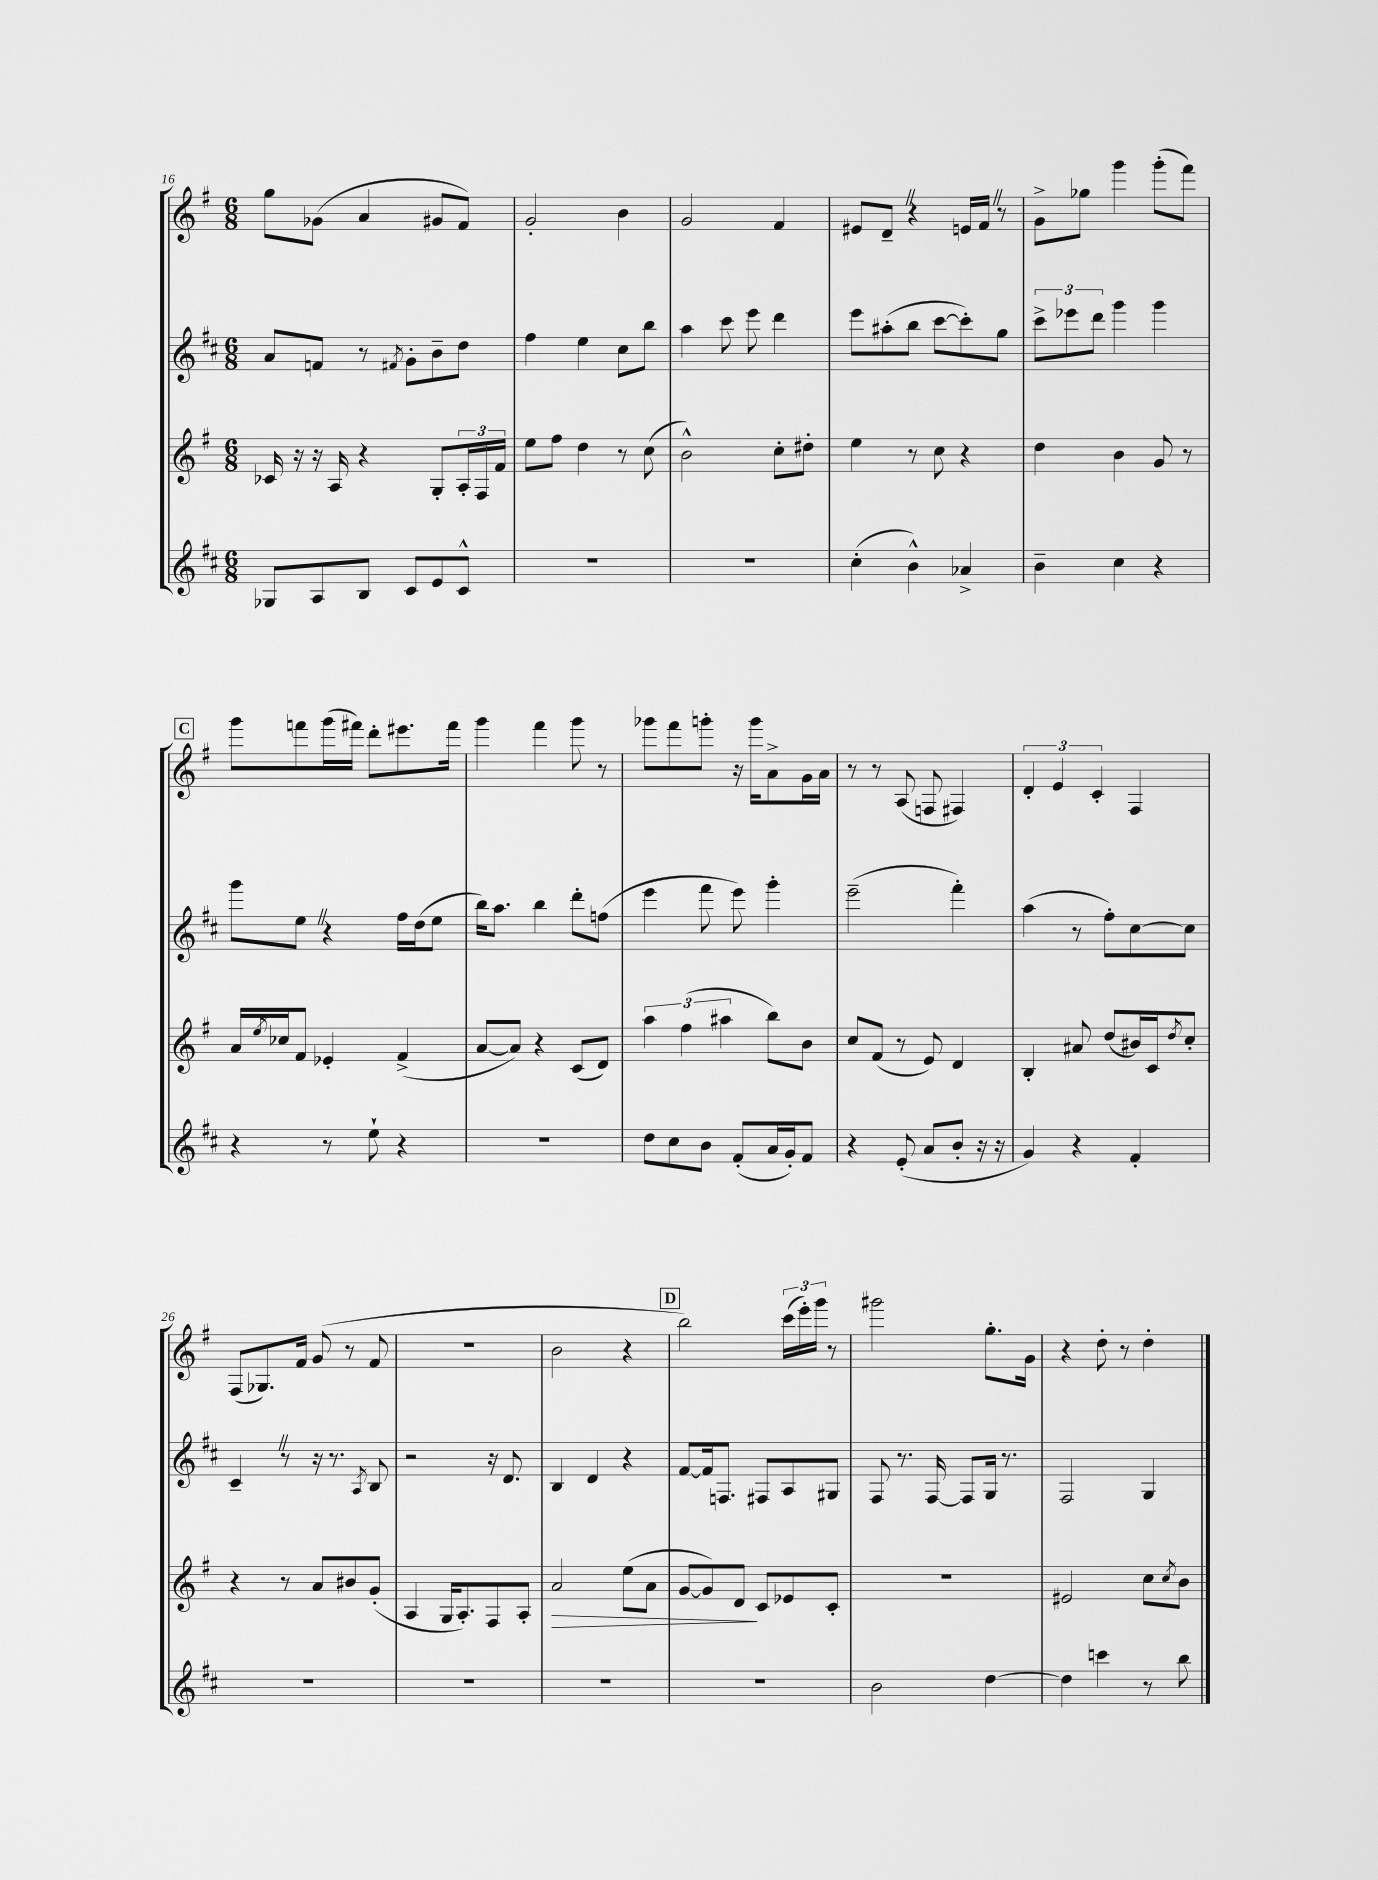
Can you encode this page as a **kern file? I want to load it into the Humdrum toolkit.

**kern	**kern	**kern	**kern
*staff4	*staff3	*staff2	*staff1
*clefG2	*clefG2	*clefG2	*clefG2
*k[f#c#]	*k[f#]	*k[f#c#]	*k[f#]
*M6/8	*M6/8	*M6/8	*M6/8
8G-	16c-	8a	8gg
.	16r	.	.
8A	16r	8f	(8g-
.	16A	.	.
8B	4r	8r	4a
.	.	8qf#	.
8c#	.	8g'	.
8e	8G'	8b~	8g#
8c#^^	24A'	8dd	8f#)
.	24F#	.	.
.	24f#	.	.
=	=	=	=
2.r	8ee	4ff#	2g'
.	8ff#	.	.
.	4dd	4ee	.
.	8r	8cc#	4b
.	(8cc	8bb	.
=	=	=	=
2.r	2b^^)	4aa	2g
.	.	8ccc#	.
.	.	8eee	.
.	8cc'	4ddd	4f#
.	8dd#'	.	.
=	=	=	=
(4cc#'	4ee	8eee	8e#
.	.	(8aa#'	8d~
4b^^)	8r	8bb	4r
.	8cc	[8ccc#	.
4a-^	4r	8ccc#'])	16e
.	.	.	16f#
.	.	8gg	8r
=	=	=	=
4b~	4dd	12ccc#^	8g^
.	.	12eee-	.
.	.	.	8gg-
.	.	12ddd	.
4cc#	4b	4ggg	4ggg
4r	8g	4ggg	(8ggg'
.	8r	.	8fff#)
=	=	=	=
4r	16a	8ggg	8ggg
.	8qee	.	.
.	16cc-	.	.
.	8f#	8ee	8fff
8r	4e-'	4r	(16ggg
.	.	.	16fff#)
8ee`	.	.	8ddd'
4r	(4f#^	16ff#	8.eee#
.	.	(16dd	.
.	.	8ee	.
.	.	.	16fff#
=	=	=	=
2.r	[8a	16bb)	4ggg
.	.	8.aa	.
.	8a])	.	.
.	4r	4bb	4fff#
.	(8c	8ddd'	8ggg
.	8d)	(8ff	8r
=	=	=	=
8dd	6aa	4eee	8ggg-
8cc#	.	.	8fff#
.	(6ff#	.	.
8b	.	8fff#	8ggg'
.	6aa#	.	.
(8f#'	.	8eee)	16r
.	.	.	16ggg
16a	8bb)	4ggg'	8a^
16g')	.	.	.
8f#	8b	.	16g
.	.	.	16a
=	=	=	=
4r	8cc	(2eee~	8r
.	(8f#	.	8r
(8e'	8r	.	(8A
8a	8e)	.	8F
8b'	4d	4fff#')	4F#)
16r	.	.	.
16r	.	.	.
=	=	=	=
4g)	4B'	(4aa	6d'
.	.	.	6e
4r	8a#	8r	.
.	.	.	6c'
.	(8dd	8ff#')	.
4f#'	16b#)	[8cc#	4F#
.	16c	.	.
.	8qdd	.	.
.	8cc'	8cc#]	.
=	=	=	=
2.r	4r	4c#~	(8F#
.	.	.	8.G-)
.	8r	8r	.
.	.	.	16f#
.	8a	16r	(8g
.	.	8.r	.
.	8b#	.	8r
.	.	8qA	.
.	(8g'	8B	8f#
=	=	=	=
2.r	4A	2r	2.r
.	16G	.	.
.	8.A')	.	.
.	8F#	16r	.
.	.	8.d	.
.	8A'	.	.
=	=	=	=
2.r	2a	4B	2b
.	.	4d	.
.	(8ee	4r	4r
.	8a	.	.
=	=	=	=
2.r	[8g	[8f#	2bb)
.	8g])	16f#]	.
.	.	8.F	.
.	8d	.	.
.	8c	8F#	.
.	8e-	8A	(24ccc
.	.	.	24eee')
.	.	.	24ggg
.	8c'	8G#	8r
=	=	=	=
2b	2.r	8F#	2ggg#
.	.	8.r	.
.	.	[16F#	.
.	.	8F#]	.
[4dd	.	16G	8.gg'
.	.	8.r	.
.	.	.	16g
=	=	=	=
4dd]	2e#	2F#	4r
4ccc	.	.	8dd'
.	.	.	8r
8r	8cc	4G	4dd'
.	8qcc	.	.
8bb	8b	.	.
==	==	==	==
*-	*-	*-	*-
